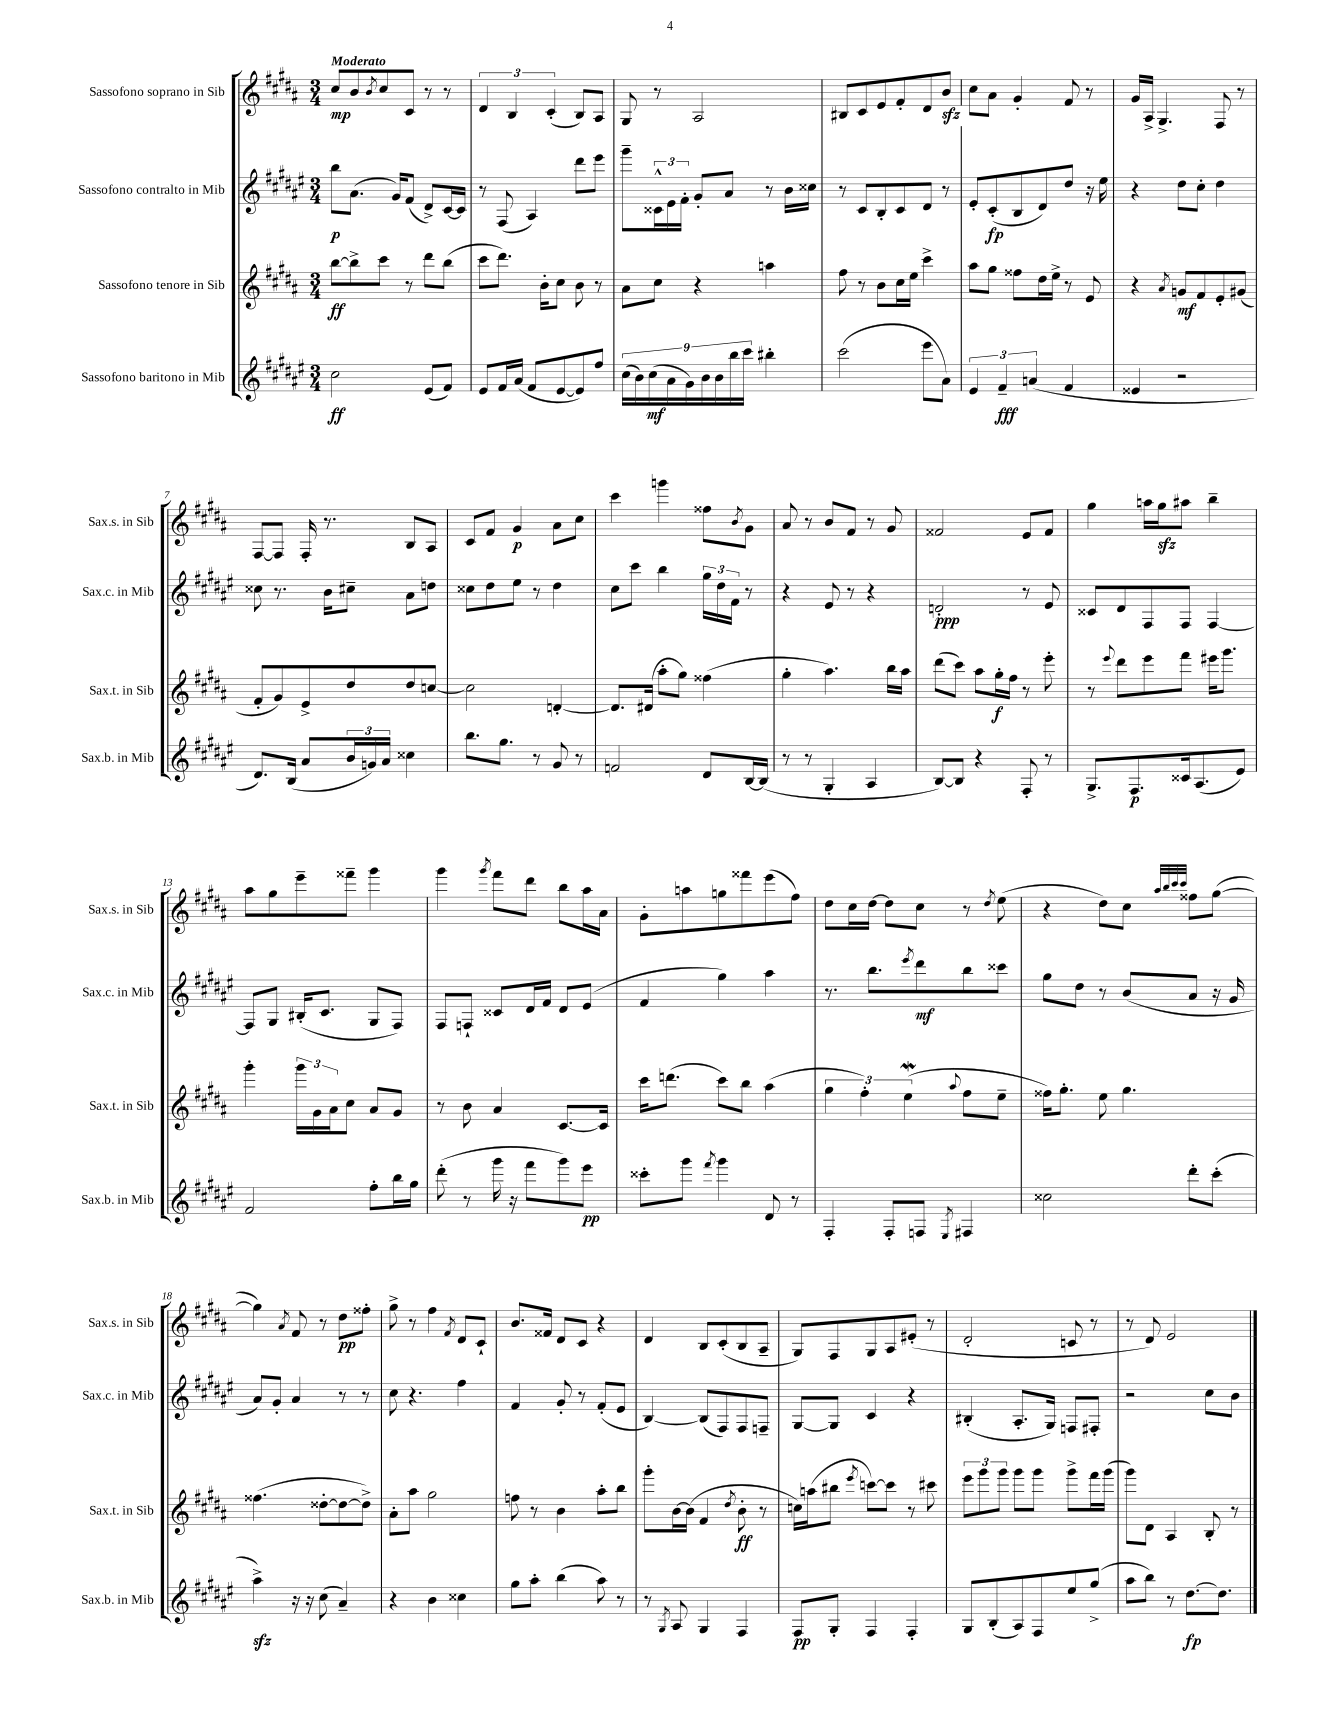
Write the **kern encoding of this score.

**kern	**dynam	**kern	**dynam	**kern	**dynam	**kern	**dynam
*part4	*part4	*part3	*part3	*part2	*part2	*part1	*part1
*staff4	*staff4	*staff3	*staff3	*staff2	*staff2	*staff1	*staff1
*I"Sassofono baritono in Mib	*	*I"Sassofono tenore in Sib	*	*I"Sassofono contralto in Mib	*	*I"Sassofono soprano in Sib	*
*I'Sax.b. in Mib	*	*I'Sax.t. in Sib	*	*I'Sax.c. in Mib	*	*I'Sax.s. in Sib	*
*clefG2	*	*clefG2	*	*clefG2	*	*clefG2	*
*k[f#c#g#d#a#e#]	*	*k[f#c#g#d#a#]	*	*k[f#c#g#d#a#e#]	*	*k[f#c#g#d#a#]	*
*M3/4	*	*M3/4	*	*M3/4	*	*M3/4	*
=1	=1	=1	=1	=1	=1	=1	=1
!	!	!	!	!	!	!LO:TX:a:B:t=Moderato	!
2cc#\	ff	[8bb\L	ff	8bb\L	p	8cc#/L	mp
.	.	8bb^\]	.	(8.a#\J	.	8b/	.
.	.	.	.	.	.	8qb/	.
.	.	8ccc#\J	.	.	.	8cc#/	.
.	.	.	.	16g#/KL)	.	.	.
.	.	8r	.	(8f#/J	.	8c#/J	.
(8e#/L	.	8ddd#\L	.	8d#^/L)	.	8r	.
8f#/J)	.	(8bb\J	.	[16c#/L	.	8r	.
.	.	.	.	16c#/JJ]	.	.	.
=2	=2	=2	=2	=2	=2	=2	=2
8e#/L	.	8ccc#\L	.	8r	.	6d#/	.
16f#/L	.	8.ddd#\J)	.	(8F#/	.	.	.
.	.	.	.	.	.	6B/	.
(16a#/JJ	.	.	.	.	.	.	.
8f#/L	.	.	.	4A#/)	.	.	.
.	.	16b'\KL	.	.	.	.	.
.	.	.	.	.	.	(6c#'/	.
[8e#/	.	8cc#\J	.	.	.	.	.
8e#/])	.	8b\	.	8ddd#\L	.	8B/L)	.
8ff#/J	.	8r	.	8eee#\J	.	8A#/J	.
=3	=3	=3	=3	=3	=3	=3	=3
(18cc#\LL	.	8a#\L	.	8ggg#~\L	.	8G#/	.
18b\)	.	.	.	.	.	.	.
(18cc#\	mf	.	.	.	.	.	.
.	.	8cc#\J	.	24c##X^^\L	.	8r	.
18a#\	.	.	.	24e#\	.	.	.
.	.	.	.	24f#'\JJ	.	.	.
18g#\)	.	.	.	.	.	.	.
.	.	4r	.	8g#'/L	.	2A#/	.
18b\	.	.	.	.	.	.	.
18b\	.	.	.	.	.	.	.
.	.	.	.	8a#/J	.	.	.
18bb\	.	.	.	.	.	.	.
18ccc#\JJ	.	.	.	.	.	.	.
4bb#X'\	.	4aan\	.	8r	.	.	.
.	.	.	.	16b\LL	.	.	.
.	.	.	.	16cc##X\JJ	.	.	.
=4	=4	=4	=4	=4	=4	=4	=4
(2ccc#\	.	8ff#\	.	8r	.	8B#X/L	.
.	.	8r	.	8c#/L	.	8c#/	.
.	.	8b\L	.	8B'/	.	8e/	.
.	.	16cc#\L	.	8c#/	.	8f#'/	.
.	.	16ee\JJ	.	.	.	.	.
8eee#\L	.	4ccc#^\	.	8d#/J	.	8d#/	.
8a#\J)	.	.	.	8r	.	8bzz/J	.
=5	=5	=5	=5	=5	=5	=5	=5
6e#/	.	8aa#\L	.	8e#'/L	.	8cc#\L	.
.	.	8gg#\J	.	(8c#'/	fp	8a#\J	.
6f#~/	fff	.	.	.	.	.	.
.	.	8ff##X\L	.	8B/	.	4g#'/	.
(6an/	.	.	.	.	.	.	.
.	.	16dd#\L	.	8d#/)	.	.	.
.	.	16ee^\JJ	.	.	.	.	.
4f#/	.	8r	.	8dd#/J	.	8f#/	.
.	.	8e/	.	16r	.	8r	.
.	.	.	.	16ee#\	.	.	.
=6	=6	=6	=6	=6	=6	=6	=6
4e##X/	.	4r	.	4r	.	16g#/LL	.
.	.	.	.	.	.	16A#^/JJ	.
.	.	.	.	.	.	4.G#^/	.
.	.	8qa#/	.	.	.	.	.
2r	.	8gn/L	mf	8dd#\L	.	.	.
.	.	8f#/	.	8cc#'\J	.	.	.
.	.	8e'/	.	4dd#\	.	8F#/	.
.	.	(8g#X/J	.	.	.	8r	.
!!LO:LB:g=z
=7	=7	=7	=7	=7	=7	=7	=7
8.d#/L)	.	8f#'/L	.	8cc##X\	.	[8F#/L	.
.	.	8g#/)	.	8.r	.	8F#/J]	.
(16B/Jk	.	.	.	.	.	.	.
8a#/L	.	8e^/	.	.	.	16F#'/	.
.	.	.	.	16b\KL	.	8.r	.
24b/L	.	8dd#/	.	8cc#X~\J	.	.	.
24gn/)	.	.	.	.	.	.	.
24a#/JJ	.	.	.	.	.	.	.
4cc##X\	.	8dd#/	.	8a#\L	.	8B/L	.
.	.	[8ccn/J	.	8ddn\J	.	8A#/J	.
=8	=8	=8	=8	=8	=8	=8	=8
8.bb\L	.	2cc\]	.	8cc##X\L	.	8c#/L	.
.	.	.	.	8dd#\	.	8f#/J	.
8.gg#\J	.	.	.	.	.	.	.
.	.	.	.	8ee#\J	.	4g#/	p
8r	.	.	.	8r	.	.	.
8g#/	.	[4dn'/	.	4dd#\	.	8a#\L	.
8r	.	.	.	.	.	8cc#\J	.
=9	=9	=9	=9	=9	=9	=9	=9
2fn/	.	8.d/L]	.	8cc#\L	.	4ccc#\	.
.	.	.	.	8ccc#\J	.	.	.
.	.	(16d#X/Jk	.	.	.	.	.
.	.	8aa#'\L	.	4bb\	.	4gggn\	.
.	.	8gg#\J)	.	.	.	.	.
8d#/L	.	(4ff##X\	.	24gg#\LL	.	8ff##X\L	.
.	.	.	.	24dd#\	.	.	.
.	.	.	.	24f#\JJ	.	.	.
.	.	.	.	.	.	8qb/	.
[16B/L	.	.	.	8r	.	8g#\J	.
(16B/JJ]	.	.	.	.	.	.	.
=10	=10	=10	=10	=10	=10	=10	=10
8r	.	4gg#'\	.	4r	.	8a#/	.
8r	.	.	.	.	.	8r	.
4G#'/	.	4.aa#\)	.	8e#/	.	8b/L	.
.	.	.	.	8r	.	8f#/J	.
4A#/	.	.	.	4r	.	8r	.
.	.	16bb\LL	.	.	.	8g#/	.
.	.	16aa#\JJ	.	.	.	.	.
=11	=11	=11	=11	=11	=11	=11	=11
[8B/L)	.	(8ddd#\L	.	2dn'/	ppp	2f##X/	.
8B/J]	.	8ccc#\J)	.	.	.	.	.
4r	.	8aa#\L	.	.	.	.	.
.	.	16gg#'\L	f	.	.	.	.
.	.	16ff#\JJ	.	.	.	.	.
8F#'/	.	8r	.	8r	.	8e/L	.
8r	.	8eee'\	.	8e#/	.	8f##/J	.
=12	=12	=12	=12	=12	=12	=12	=12
8.G#^/L	.	8r	.	8c##X/L	.	4gg#\	.
.	.	8qqeee/	.	.	.	.	.
.	.	8ddd#\L	.	8d#/	.	.	.
8.F#/	p	.	.	.	.	.	.
.	.	8eee\	.	8F#/	.	16aan\LL	.
.	.	.	.	.	.	16gg#zz\J	.
16c##X/k	.	8fff#\J	.	8F#/J	.	8aa#X\J	.
(8.A#/	.	.	.	.	.	.	.
.	.	16eee#X\KL	.	[4F#/	.	4bb~\	.
.	.	8.ggg#\J	.	.	.	.	.
8e#/J)	.	.	.	.	.	.	.
!!LO:LB:g=z
=13	=13	=13	=13	=13	=13	=13	=13
2f#/	.	4ggg#'\	.	8F#/L]	.	8aa#\L	.
.	.	.	.	8G#/J	.	8gg#\	.
.	.	24ggg#\LL	.	(16B#X'/KL	.	8eee~\	.
.	.	24g#\	.	.	.	.	.
.	.	.	.	8.c#/J	.	.	.
.	.	24a#\J	.	.	.	.	.
.	.	8cc#\J	.	.	.	8fff##X~\J	.
8ff#'\L	.	8a#/L	.	8G#/L	.	4ggg#\	.
16bb\L	.	8g#/J	.	8F#/J)	.	.	.
16gg#\JJ	.	.	.	.	.	.	.
=14	=14	=14	=14	=14	=14	=14	=14
(8ddd#'\	.	8r	.	8F#/L	.	4ggg#\	.
8r	.	8b\	.	8Fn`/J	.	.	.
.	.	.	.	.	.	8qggg#/	.
16ggg#\	.	4a#/	.	8c##X/L	.	8fff#\L	.
16r	.	.	.	.	.	.	.
8fff#\L	.	.	.	16d#/L	.	8ddd#\J	.
.	.	.	.	16f#/JJ	.	.	.
8ggg#\)	.	[8.c#/L	.	8d#/L	.	8bb\L	.
8eee#\J	pp	.	.	(8e#/J	.	16aa#\L	.
.	.	16c#/Jk]	.	.	.	16a#\JJ	.
=15	=15	=15	=15	=15	=15	=15	=15
8ccc##X'\L	.	16ccc#\KL	.	4f#/	.	8g#'\L	.
.	.	(8.dddn\J	.	.	.	.	.
8ggg#\J	.	.	.	.	.	8aan\	.
8qfff#/	.	.	.	.	.	.	.
4ggg#\	.	8ccc#\L)	.	4gg#\)	.	8ggn\	.
.	.	8bb\J	.	.	.	8fff##X\	.
8d#/	.	(4aa#\	.	4aa#\	.	(8eee\	.
8r	.	.	.	.	.	8ff#\J)	.
=16	=16	=16	=16	=16	=16	=16	=16
4F#'/	.	6gg#\	.	8.r	.	8dd#\L	.
.	.	.	.	.	.	16cc#\L	.
.	.	6ff#'\)	.	.	.	.	.
.	.	.	.	8.bb\L	.	[16dd#\JJ	.
8F#'/L	.	.	.	.	.	8dd#\L]	.
.	.	(6eew\	.	.	.	.	.
.	.	.	.	8qeee#/	.	.	.
8Fn/J	.	.	.	8ddd#\	mf	8cc#\J	.
8qE#/	.	8qqaa#/	.	.	.	.	.
4F#X/	.	8ff#\L	.	8bb\	.	8r	.
.	.	.	.	.	.	8qdd#/	.
.	.	8ee~\J	.	8ccc##X\J	.	(8ee\	.
=17	=17	=17	=17	=17	=17	=17	=17
2cc##X\	.	16ff##X\KL)	.	8gg#\L	.	4r	.
.	.	8.gg#'\J	.	.	.	.	.
.	.	.	.	8dd#\J	.	.	.
.	.	8ee\	.	8r	.	8dd#\L)	.
.	.	4.gg#\	.	(8b/L	.	8cc#\J	.
.	.	.	.	.	.	32qqaa#/LLL	.
.	.	.	.	.	.	32qqbb/	.
.	.	.	.	.	.	32qqccc#/	.
.	.	.	.	.	.	32qqccc#/JJJ	.
8ddd#'\L	.	.	.	8a#/J	.	8ff##X\L	.
(8ccc#'\J	.	.	.	16r	.	([8gg#\J	.
.	.	.	.	16g#/	.	.	.
!!LO:LB:g=z
=18	=18	=18	=18	=18	=18	=18	=18
4aa#zz^\)	.	(4.ff##X\	.	8a#/L)	.	4gg#\])	.
.	.	.	.	8g#'/J	.	.	.
.	.	.	.	.	.	8qa#/	.
16r	.	.	.	4a#/	.	8f#/	.
16r	.	.	.	.	.	.	.
(8cc#\	.	[8dd##X'\L	.	.	.	8r	.
4a#~/)	.	8dd##\_	.	8r	.	8dd#\L	pp
.	.	8dd##^\J])	.	8r	.	8ff##X'\J	.
=19	=19	=19	=19	=19	=19	=19	=19
4r	.	8a#'\L	.	8cc#\	.	8gg#^\	.
.	.	8aa#\J	.	4.r	.	8r	.
4b\	.	2gg#\	.	.	.	4ff#\	.
.	.	.	.	.	.	8qf#/	.
4cc##X\	.	.	.	4ff#\	.	8d#/L	.
.	.	.	.	.	.	8c#`/J	.
=20	=20	=20	=20	=20	=20	=20	=20
8gg#\L	.	8ffn\	.	4f#/	.	8.b/L	.
8aa#'\J	.	8r	.	.	.	.	.
.	.	.	.	.	.	16f##X/Jk	.
(4bb\	.	4b\	.	8g#'/	.	8d#/L	.
.	.	.	.	8r	.	8c#/J	.
8aa#\)	.	8aa#'\L	.	(8f#'/L	.	4r	.
8r	.	8bb\J	.	8e#/J	.	.	.
=21	=21	=21	=21	=21	=21	=21	=21
8r	.	8ggg#'\L	.	[4B/)	.	4d#/	.
8qG#/	.	.	.	.	.	.	.
8A#/	.	[16b\L	.	.	.	.	.
.	.	(16b\JJ]	.	.	.	.	.
4G#/	.	4f#/	.	(8B/L]	.	8B/L	.
.	.	.	.	8F#/)	.	(8c#'/	.
.	.	8qdd#/	.	.	.	.	.
4F#/	.	8b'\	ff	8F#/	.	8B/	.
.	.	8r	.	8Fn~/J	.	8A#~/J	.
=22	=22	=22	=22	=22	=22	=22	=22
8F#/L	pp	16ccn\LL)	.	[8G#/L	.	8G#/L)	.
.	.	(16aan\J	.	.	.	.	.
8G#'/J	.	8bb#X\J	.	8G#/J]	.	8F#/	.
.	.	8qeee/	.	.	.	.	.
4F#/	.	[8cccn\L)	.	4c#/	.	8G#/	.
.	.	8ccc\J]	.	.	.	8A#/	.
4F#'/	.	8r	.	4r	.	(8e#X'/J	.
.	.	8ccc#X\	.	.	.	8r	.
=23	=23	=23	=23	=23	=23	=23	=23
8G#/L	.	12eee\L	.	(4B#X'/	.	2d#'/	.
.	.	12ggg#\	.	.	.	.	.
(8B'/	.	.	.	.	.	.	.
.	.	12ggg#\J	.	.	.	.	.
8A#/)	.	8ggg#\L	.	8.A#'/L	.	.	.
8F#/	.	8ggg#\J	.	.	.	.	.
.	.	.	.	16G#/Jk)	.	.	.
8ee#/	.	8ggg#^\L	.	8Fn/L	.	8cn/	.
(8gg#^/J	.	16fff#\L	.	8F#X'/J	.	8r	.
.	.	(16ggg#\JJ	.	.	.	.	.
=24	=24	=24	=24	=24	=24	=24	=24
8aa#\L	.	8ggg#\L)	.	2r	.	8r	.
8bb\J)	.	8d#\J	.	.	.	8d#/)	.
8r	.	4A#/	.	.	.	2e/	.
[8.dd#\L	fp	.	.	.	.	.	.
.	.	8B'/	.	8cc#\L	.	.	.
8.dd#\J]	.	.	.	.	.	.	.
.	.	8r	.	8b\J	.	.	.
==	==	==	==	==	==	==	==
*-	*-	*-	*-	*-	*-	*-	*-
